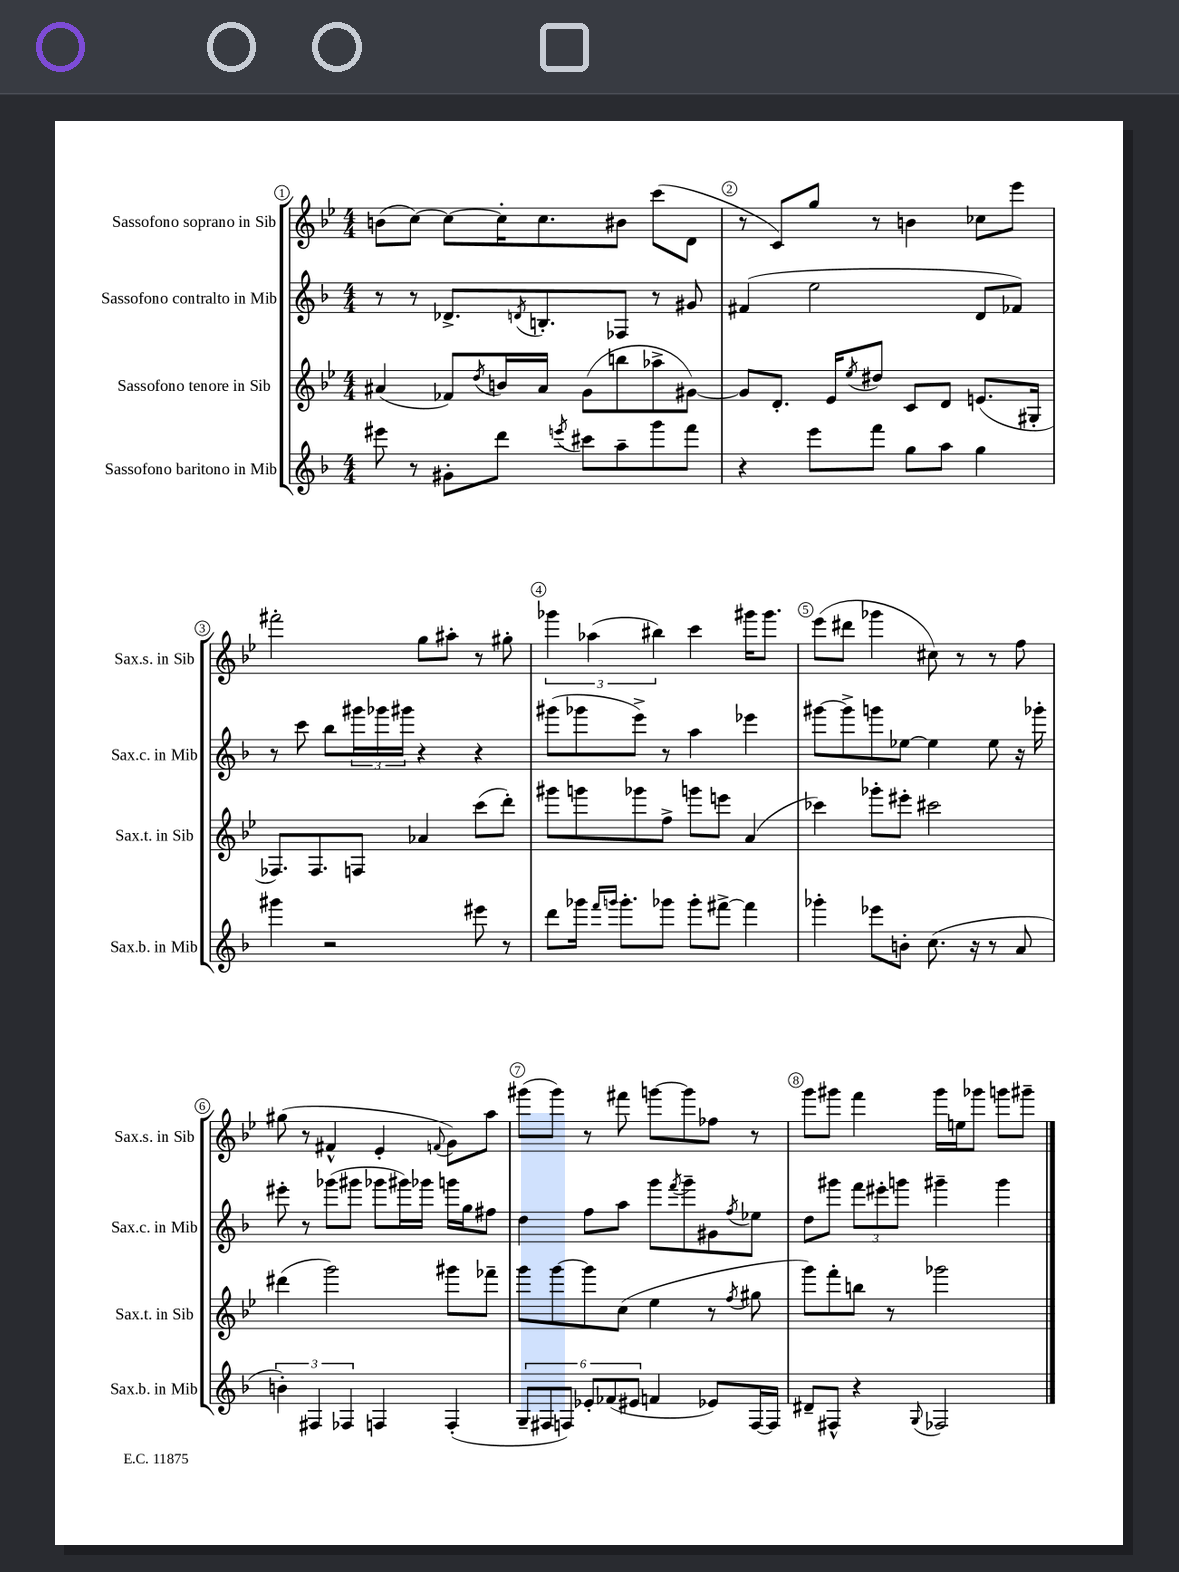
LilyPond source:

<<
\new StaffGroup <<
\new Staff = "s0" \with { instrumentName = "Sassofono soprano in Sib" shortInstrumentName = "Sax.s. in Sib" } {
    \clef treble \key bes \major \numericTimeSignature \time 4/4
    b'8( c''8~) c''8~ c''16-. c''8. bis'8 c'''8( d'8 |
    r8 c'8) g''8 r8 b'4 ces''8 ees'''8 |
    fis'''2-. g''8 ais''8-. r8 gis''8-. |
    \tuplet 3/2 { ges'''4 aes''4( bis''4) } c'''4 gis'''16 gis'''8. |
    ees'''8( dis'''8 ges'''4 cis''8) r8 r8 f''8 |
    gis''8( r8 fis'4-^ ees'4-. \appoggiatura { f'8 } g'8) a''8 |
    gis'''8( gis'''8) r8 fis'''8 g'''8~ g'''8 fes''8 r8 |
    g'''8 gis'''8 f'''4 gis'''16 e''16 ges'''8 g'''8 gis'''8-- \bar "|." |
}
\new Staff = "s1" \with { instrumentName = "Sassofono contralto in Mib" shortInstrumentName = "Sax.c. in Mib" } {
    \clef treble \key f \major \numericTimeSignature \time 4/4
    r8 r8 des'8.-> \acciaccatura { d'8 } b8.-. fes8 r8 gis'8 |
    fis'4( e''2 d'8 fes'8) |
    r8 c'''8 bes''8 \tuplet 3/2 { gis'''16 ges'''16 gis'''16 } r4 r4 |
    gis'''8( ges'''8 e'''8->) r8 a''4 ees'''4 |
    gis'''8~ gis'''8-> g'''8 ees''8~ ees''4 ees''8 r16 ges'''16-. |
    eis'''8-. r8 ges'''8( gis'''8 ges'''8 gis'''16) ges'''16 g'''16 g''16 fis''8 |
    d''4 f''8 a''8 g'''8 \acciaccatura { f'''8 } g'''8-- gis'8 \acciaccatura { f''8 } ees''8 |
    d''8 gis'''8 \tuplet 3/2 { f'''8 eis'''8-. g'''8 } gis'''4-- gis'''4 \bar "|." |
}
\new Staff = "s2" \with { instrumentName = "Sassofono tenore in Sib" shortInstrumentName = "Sax.t. in Sib" } {
    \clef treble \key bes \major \numericTimeSignature \time 4/4
    ais'4( fes'8) \acciaccatura { d''8 } b'16 ais'16 g'8( b''8 aes''8-> gis'8~) |
    gis'8 d'8.-. ees'16 \acciaccatura { ees''8 } dis''8 c'8 d'8 e'8.( gis16-. |
    fes8.) fes8. f8 aes'4 c'''8( d'''8-.) |
    gis'''8 g'''8 ges'''8 f''8-> g'''8 e'''8 a'4( |
    ces'''4) ges'''8-. eis'''8-. cis'''2 |
    dis'''4( g'''2) gis'''8 fes'''8-- |
    g'''8 g'''8~ g'''8 c''8( ees''4 r8 \acciaccatura { f''8 } gis''8 |
    g'''8) f'''8-. b''8 r8 ges'''2 \bar "|." |
}
\new Staff = "s3" \with { instrumentName = "Sassofono baritono in Mib" shortInstrumentName = "Sax.b. in Mib" } {
    \clef treble \key f \major \numericTimeSignature \time 4/4
    eis'''8 r8 gis'8-. d'''8 \acciaccatura { e'''8 } cis'''8 a''8-- g'''8 f'''8 |
    r4 e'''8 f'''8 g''8 a''8 g''4 |
    gis'''4 r2 eis'''8 r8 |
    d'''8 ges'''16 \grace { f'''16 g'''16 } g'''8.-. ges'''8 ges'''8-. fis'''8~-> fis'''4 |
    ges'''4-. ees'''8 b'8-. c''8.( r16 r8 a'8 |
    \tuplet 3/2 { b'4-.) fis4 fes4 } f4 f4-.( |
    \tuplet 6/4 { g8-- fis8 f8) ees'8-. fes'8( eis'8 } f'4 ees'8) f16~ f16 |
    dis'8-- fis8-^ r4 \appoggiatura { g8 } fes2 \bar "|." |
}
>>
>>
\layout { \context { \Score \override BarNumber.break-visibility = ##(#f #t #t) barNumberVisibility = #all-bar-numbers-visible \override BarNumber.stencil = #(make-stencil-circler 0.1 0.3 ly:text-interface::print) } }
